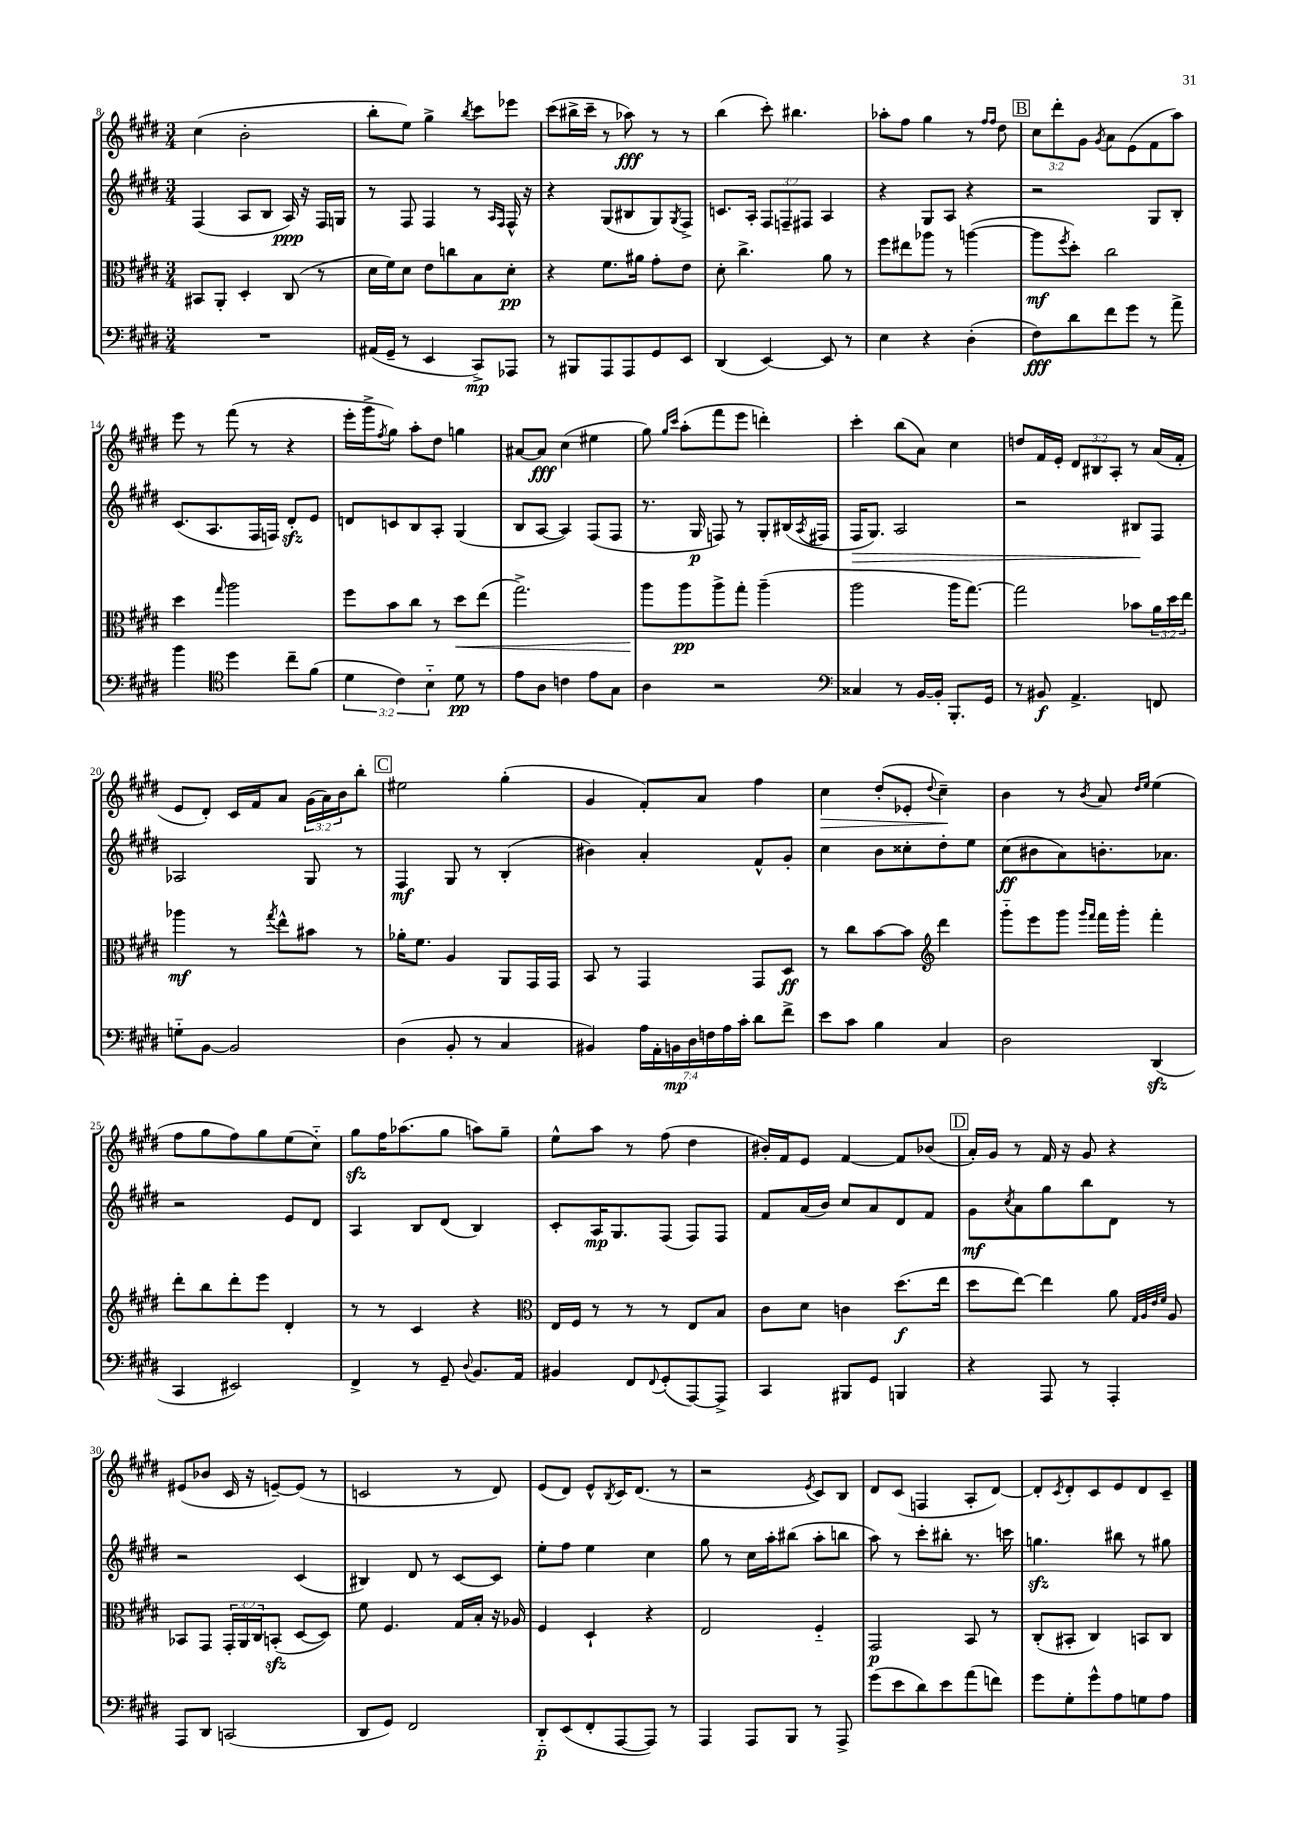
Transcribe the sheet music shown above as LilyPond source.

<<
\new StaffGroup <<
\new Staff = "s0" {
    \clef treble \key e \major \numericTimeSignature \time 3/4 \override Staff.TupletNumber.text = #tuplet-number::calc-fraction-text
    cis''4( b'2-. |
    b''8-. e''8) gis''4-> \acciaccatura { b''8 } cis'''8 ees'''8 |
    cis'''8( bis''16-> cis'''16-- r8 aes''8\fff) r8 r8 |
    b''4( cis'''8-.) bis''4. |
    aes''8-. fis''8 gis''4 r8 \grace { fis''16 fis''16 } dis''8 |
    \mark \markup { \box "B" } \tuplet 3/2 { cis''8 dis'''8-. gis'8 } \acciaccatura { gis'8 } a'8 e'8( fis'8 a''8) |
    e'''8 r8 fis'''8( r8 r4 |
    e'''16-. gis'''16-> \acciaccatura { fis''8 } gis''8) a''8-. dis''8 g''4 |
    ais'8~ ais'8\fff cis''4( eis''4 |
    gis''8) \grace { gis''16 cis'''16 } a''8-.( fis'''8 e'''8 d'''4-.) |
    cis'''4-. b''8( a'8) cis''4 |
    d''8 fis'16 e'16-. \tuplet 3/2 { dis'8 bis8 a8-. } r8 a'16( fis'16-. |
    e'8 dis'8-.) cis'16 fis'16 a'8 \tuplet 3/2 { gis'16( a'16) b'16 } b''8-. |
    \mark \markup { \box "C" } eis''2 gis''4-.( |
    gis'4 fis'8-.) a'8 fis''4 |
    cis''4\> dis''8-.( ees'8-. \appoggiatura { dis''8 } cis''4--\!) |
    b'4 r8 \acciaccatura { b'8 } a'8 \grace { dis''16 e''16 } e''4( |
    fis''8 gis''8 fis''8) gis''8 e''8( cis''8-_) |
    gis''8\sfz fis''16 aes''8.( gis''8 a''8) gis''8-- |
    e''8-^ a''8 r8 fis''8( dis''4 |
    bis'16-.) fis'16 e'8 fis'4~ fis'8 bes'8( |
    \mark \markup { \box "D" } a'16-.) gis'16 r8 fis'16 r16 gis'8 r4 |
    eis'8( bes'8 cis'16 r16 e'8~--) e'8( r8 |
    c'2 r8 dis'8) |
    e'8( dis'8) e'8-^ \acciaccatura { b8 } cis'16 dis'8.( r8 |
    r2 \acciaccatura { e'8 } cis'8) b8 |
    dis'8 cis'8( f4 a8-. dis'8~) |
    dis'8-. \acciaccatura { cis'8 } dis'8-. cis'8 e'8 dis'8 cis'8-- \bar "|." |
}
\new Staff = "s1" {
    \clef treble \key e \major \numericTimeSignature \time 3/4 \override Staff.TupletNumber.text = #tuplet-number::calc-fraction-text
    fis4( a8 b8 a16\ppp) r16 fis16 g16 |
    r8 fis8 fis4 r8 \grace { a16 fis16 } fis16-^ r16 |
    r4 gis8( bis8 gis8) \acciaccatura { gis8 } fis8-> |
    c'8. a16-. \tuplet 3/2 { fis8 f8-- fis8 } a4 |
    r4 gis8 a8 r4 |
    \mark \markup { \box "B" } r2 gis8 b8-. |
    cis'8.( a8. fis16 f16) dis'8-.\sfz e'8 |
    d'8 c'8 b8 a8-. gis4( |
    b8 a8~ a4) fis8( fis8 |
    r8. gis16\p f8) r8 gis8-. bis16( \acciaccatura { a8 } fis16 |
    fis16\> gis8.) a2 |
    r2 bis8\! fis8 |
    aes2 gis8 r8 |
    \mark \markup { \box "C" } fis4\mf gis8 r8 b4-.( |
    bis'4) a'4-. fis'8-^ gis'8-. |
    cis''4 b'8 cisis''8-. dis''8-. e''8 |
    cis''8\ff( bis'8 a'8) b'8.-. aes'8. |
    r2 e'8 dis'8 |
    a4 b8 dis'8( b4) |
    cis'8-. a16\mp gis8. fis8( fis8) fis8 |
    fis'8 a'16( b'16) cis''8 a'8 dis'8 fis'8 |
    \mark \markup { \box "D" } gis'8\mf \acciaccatura { cis''8 } a'8 gis''8 b''8 dis'8 r8 |
    r2 cis'4( |
    bis4) dis'8 r8 cis'8~ cis'8 |
    e''8-. fis''8 e''4 cis''4 |
    gis''8 r8 cis''16 a''16-. bis''8( a''8-. b''8 |
    a''8) r8 cis'''8-. bis''8-. r8. c'''16 |
    g''4.\sfz bis''8 r8 gis''8 \bar "|." |
}
\new Staff = "s2" {
    \clef alto \key e \major \numericTimeSignature \time 3/4 \override Staff.TupletNumber.text = #tuplet-number::calc-fraction-text
    bis,8 a,8-. dis4-. cis8( r8 |
    dis'16 fis'16) dis'8 e'8 c''8 b8 dis'8-.\pp |
    r4 fis'8. ais'16 gis'8-. e'8 |
    dis'8-. cis''4.-> a'8 r8 |
    fis''8 eis''8 aes''8 r8 a''4~( |
    \mark \markup { \box "B" } a''8\mf \acciaccatura { fis''8 } dis''8-.) cis''2 |
    dis''4 \grace { gis''16 } a''2 |
    fis''8 b'8 cis''8 r8 dis''8\< e''8( |
    gis''2.->) |
    a''8\! a''8\pp a''8-> gis''8-. a''4--( |
    a''2 a''16 gis''8.~) |
    gis''2 bes'8 \tuplet 3/2 { a'16 dis''16 e''16 } |
    aes''4\mf r8 \acciaccatura { gis''8 } e''8-^ bis'8 r8 |
    \mark \markup { \box "C" } aes'16-. fis'8. a4 a,8 gis,16 gis,16 |
    b,8 r8 gis,4 gis,8 dis8\ff |
    r8 cis''8 b'8~ b'8 \clef treble dis'''4 |
    gis'''8-_ e'''8 gis'''8 \grace { gis'''16 fis'''16 } fis'''16 gis'''16-. fis'''4-. |
    dis'''8-. b''8 dis'''8-. e'''8 dis'4-. |
    r8 r8 cis'4 r4 |
    \clef alto e16 fis16 r8 r8 r8 e8 b8 |
    cis'8 dis'8 c'4 dis''8.\f( e''16 |
    \mark \markup { \box "D" } dis''8 e''8~) e''4 a'8 \grace { gis32 a32 e'32 fis'32 } a8 |
    bes,8 gis,8 \tuplet 3/2 { gis,16-. a,16 cis16 } b,8-.\sfz( dis8~ dis8) |
    fis'8 fis4. gis16 b16-. r16 aes16 |
    fis4 dis4-! r4 |
    e2 fis4-_ |
    gis,2\p b,8 r8 |
    cis8-.( bis,8-. cis4) b,8 cis8 \bar "|." |
}
\new Staff = "s3" {
    \clef bass \key e \major \numericTimeSignature \time 3/4 \override Staff.TupletNumber.text = #tuplet-number::calc-fraction-text
    R2. |
    ais,16( gis,16-- r8 e,4 cis,8->\mp) aes,,8 |
    r8 bis,,8 a,,8 a,,8 gis,8 e,8 |
    dis,4( e,4~) e,8 r8 |
    e4 r4 dis4-.( |
    \mark \markup { \box "B" } fis8\fff) dis'8 fis'8 gis'8 r8 a'8-> |
    b'4 \clef tenor dis''4 cis''8-- fis'8( |
    \tuplet 3/2 { dis'4 cis'4) b4-_ } dis'8\pp r8 |
    e'8 a8 c'4 e'8 gis8 |
    a4 r2 |
    \clef bass cisis4 r8 b,16~ b,16-. b,,8.-. gis,16 |
    r8 bis,8\f a,4.-> f,8 |
    g8-_ b,8~ b,2 |
    \mark \markup { \box "C" } dis4( b,8-. r8 cis4 |
    bis,4) \tuplet 7/4 { a16 a,16-. b,16\mp dis16 f16 a16 cis'16-. } dis'8 fis'8-> |
    e'8 cis'8 b4 cis4 |
    dis2 dis,4\sfz( |
    cis,4 eis,2) |
    fis,4-> r8 gis,8-- \appoggiatura { dis8 } b,8. a,16 |
    bis,4 fis,8 \appoggiatura { fis,8 } gis,8-.( a,,8~) a,,8-> |
    cis,4 bis,,8 gis,8 b,,4 |
    \mark \markup { \box "D" } r4 a,,8 r8 a,,4-. |
    a,,8 dis,8 c,2( |
    dis,8 gis,8) fis,2 |
    dis,8-_\p e,8( fis,8-. a,,8~ a,,8) r8 |
    a,,4 a,,8 b,,8 r8 a,,8-> |
    gis'8( e'8 dis'8) e'8 a'8( f'8) |
    gis'8 gis8-. gis'8-^ a8 g8 a8 \bar "|." |
}
>>
>>
\layout { \context { \Score currentBarNumber = #8 } }
